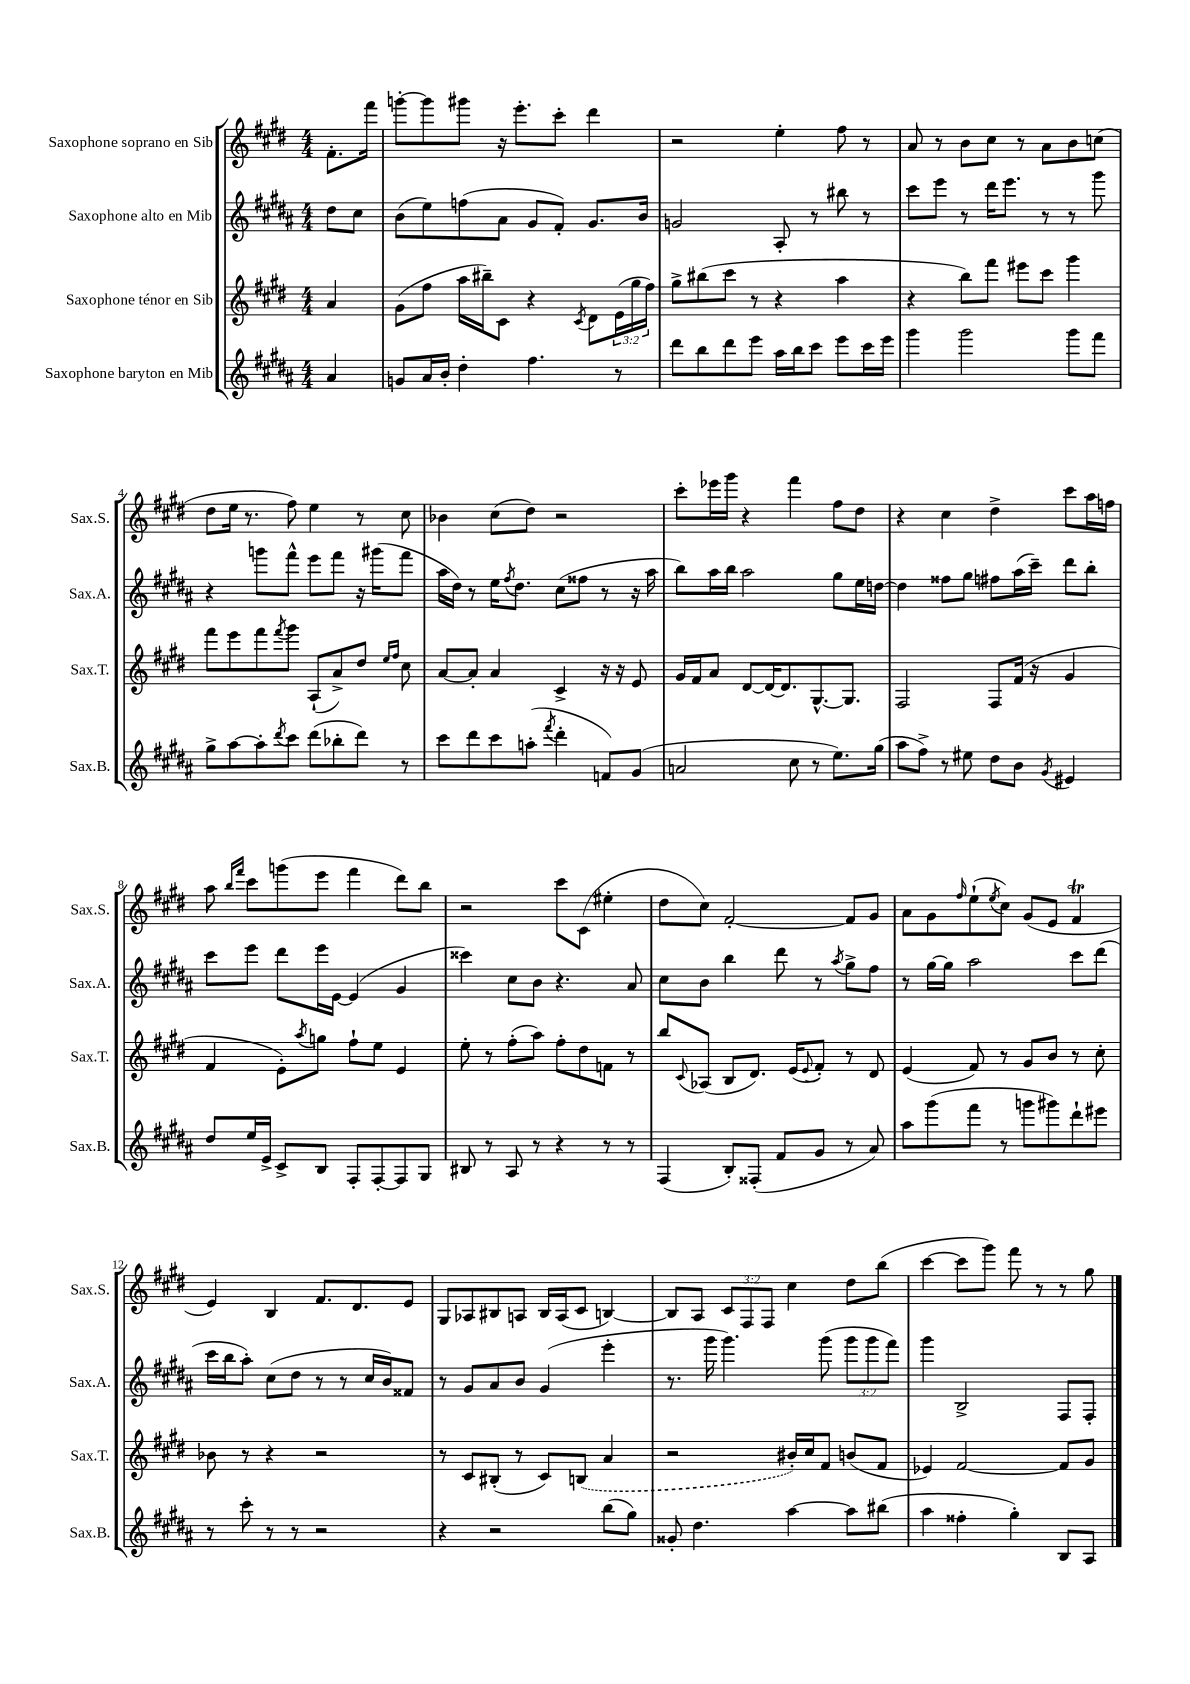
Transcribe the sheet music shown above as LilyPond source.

<<
\new StaffGroup <<
\new Staff = "s0" \with { instrumentName = "Saxophone soprano en Sib" shortInstrumentName = "Sax.S." } {
    \clef treble \key e \major \numericTimeSignature \time 4/4 \override Staff.TupletNumber.text = #tuplet-number::calc-fraction-text \partial 4
    fis'8.-. fis'''16 |
    g'''8~-. g'''8 gis'''8 r16 e'''8.-. cis'''8-. dis'''4 |
    r2 e''4-. fis''8 r8 |
    a'8 r8 b'8 cis''8 r8 a'8 b'8 c''8( |
    dis''8 e''16 r8. fis''8) e''4 r8 cis''8 |
    bes'4 cis''8( dis''8) r2 |
    cis'''8-. ees'''16 gis'''16 r4 fis'''4 fis''8 dis''8 |
    r4 cis''4 dis''4-> cis'''8 a''16 f''16 |
    a''8 \grace { b''16 fis'''16 } cis'''8 g'''8( e'''8 fis'''4 dis'''8) b''8 |
    r2 cis'''8 cis'8( eis''4-. |
    dis''8 cis''8) fis'2~-. fis'8 gis'8 |
    a'8 gis'8 \grace { fis''16 } e''8-!( \acciaccatura { e''8 } cis''8) gis'8( e'8 fis'4\trill |
    e'4) b4 fis'8. dis'8. e'8 |
    gis8 aes8 bis8 a8 bis16 a16( cis'8 b4~) |
    b8 a8 \tuplet 3/2 { cis'8 fis8 fis8 } cis''4 dis''8 b''8( |
    cis'''4~ cis'''8 gis'''8) fis'''8 r8 r8 gis''8 \bar "|." |
}
\new Staff = "s1" \with { instrumentName = "Saxophone alto en Mib" shortInstrumentName = "Sax.A." } {
    \clef treble \key b \major \numericTimeSignature \time 4/4 \override Staff.TupletNumber.text = #tuplet-number::calc-fraction-text \partial 4
    dis''8 cis''8 |
    b'8( e''8) f''8( ais'8 gis'8 fis'8-.) gis'8. b'16 |
    g'2 ais8-. r8 bis''8 r8 |
    cis'''8 e'''8 r8 dis'''16 e'''8. r8 r8 gis'''8 |
    r4 g'''8 fis'''8-^ e'''8 fis'''8 r16 gis'''16( fis'''8 |
    ais''16 dis''16) r8 e''16 \acciaccatura { fis''8 } dis''8. cis''8( fisis''8 r8 r16 ais''16 |
    b''8) ais''16 b''16 ais''2 gis''8 e''16 d''16~ |
    d''4 fisis''8 gis''8 fis''8 ais''16( cis'''16--) dis'''8 b''8-. |
    cis'''8 e'''8 dis'''8 e'''16 e'16~ e'4( gis'4 |
    cisis'''4) cis''8 b'8 r4. ais'8 |
    cis''8 b'8 b''4 dis'''8 r8 \acciaccatura { ais''8 } gis''8-> fis''8 |
    r8 gis''16~ gis''16 ais''2 cis'''8 dis'''8( |
    cis'''16 b''16 ais''8-.) cis''8( dis''8 r8 r8 cis''16 b'16) fisis'8 |
    r8 gis'8 ais'8 b'8 gis'4( e'''4-. |
    r8. gis'''16 gis'''4.) gis'''8( \tuplet 3/2 { gis'''8 gis'''8 fis'''8) } |
    gis'''4 b2-> fis8 fis8-. \bar "|." |
}
\new Staff = "s2" \with { instrumentName = "Saxophone ténor en Sib" shortInstrumentName = "Sax.T." } {
    \clef treble \key e \major \numericTimeSignature \time 4/4 \override Staff.TupletNumber.text = #tuplet-number::calc-fraction-text \partial 4
    a'4 |
    gis'8( fis''8 a''16 bis''16--) cis'8 r4 \acciaccatura { cis'8 } dis'8 \tuplet 3/2 { e'16( gis''16 fis''16) } |
    gis''8-> bis''8( cis'''8 r8 r4 a''4 |
    r4 b''8) fis'''8 eis'''8 cis'''8 gis'''4 |
    fis'''8 e'''8 fis'''8 \acciaccatura { fis'''8 } gis'''8 a8-!( a'8->) dis''8 \grace { e''16 fis''16 } cis''8 |
    a'8~ a'8-. a'4 cis'4-> r16 r16 e'8 |
    gis'16 fis'16 a'8 dis'8~ dis'16~ dis'8. gis8.~-^ gis8. |
    fis2 fis8 fis'16( r16 gis'4 |
    fis'4 e'8-.) \acciaccatura { a''8 } g''8 fis''8-! e''8 e'4 |
    e''8-. r8 fis''8-.( a''8) fis''8-. dis''8 f'8 r8 |
    b''8 \appoggiatura { cis'8 } aes8( b8 dis'8.) e'16( \appoggiatura { e'8 } fis'8-.) r8 dis'8 |
    e'4( fis'8) r8 gis'8 b'8 r8 cis''8-. |
    bes'8 r8 r4 r2 |
    r8 cis'8 bis8-.( r8 cis'8) \once \slurDashed b8( a'4 |
    r2 bis'16-.) cis''16 fis'8 b'8( fis'8 |
    ees'4) fis'2~ fis'8 gis'8 \bar "|." |
}
\new Staff = "s3" \with { instrumentName = "Saxophone baryton en Mib" shortInstrumentName = "Sax.B." } {
    \clef treble \key b \major \numericTimeSignature \time 4/4 \partial 4
    ais'4 |
    g'8 ais'16 b'16-. dis''4-. fis''4. r8 |
    dis'''8 b''8 dis'''8 e'''8 ais''16 b''16 cis'''8 e'''8 cis'''16 e'''16 |
    gis'''4 gis'''2 gis'''8 fis'''8 |
    gis''8-> ais''8~ ais''8-. \acciaccatura { dis'''8 } cis'''8 dis'''8( bes''8-. dis'''8) r8 |
    cis'''8 dis'''8 cis'''8 a''8-.( \acciaccatura { fis'''8 } dis'''4-. f'8) gis'8( |
    a'2 cis''8 r8 e''8.) gis''16( |
    ais''8 fis''8->) r8 eis''8 dis''8 b'8 \acciaccatura { gis'8 } eis'4 |
    dis''8 e''16 e'16-> cis'8-> b8 fis8-. fis8~-. fis8 gis8 |
    bis8 r8 ais8 r8 r4 r8 r8 |
    fis4( b8-.) fisis8-.( fis'8 gis'8 r8 ais'8) |
    ais''8 gis'''8( fis'''8 r8 g'''8 gis'''8) dis'''8-! eis'''8 |
    r8 cis'''8-. r8 r8 r2 |
    r4 r2 b''8( gis''8) |
    gisis'8-. dis''4. ais''4~ ais''8 bis''8( |
    ais''4 fisis''4-. gis''4-.) b8 ais8 \bar "|." |
}
>>
>>
